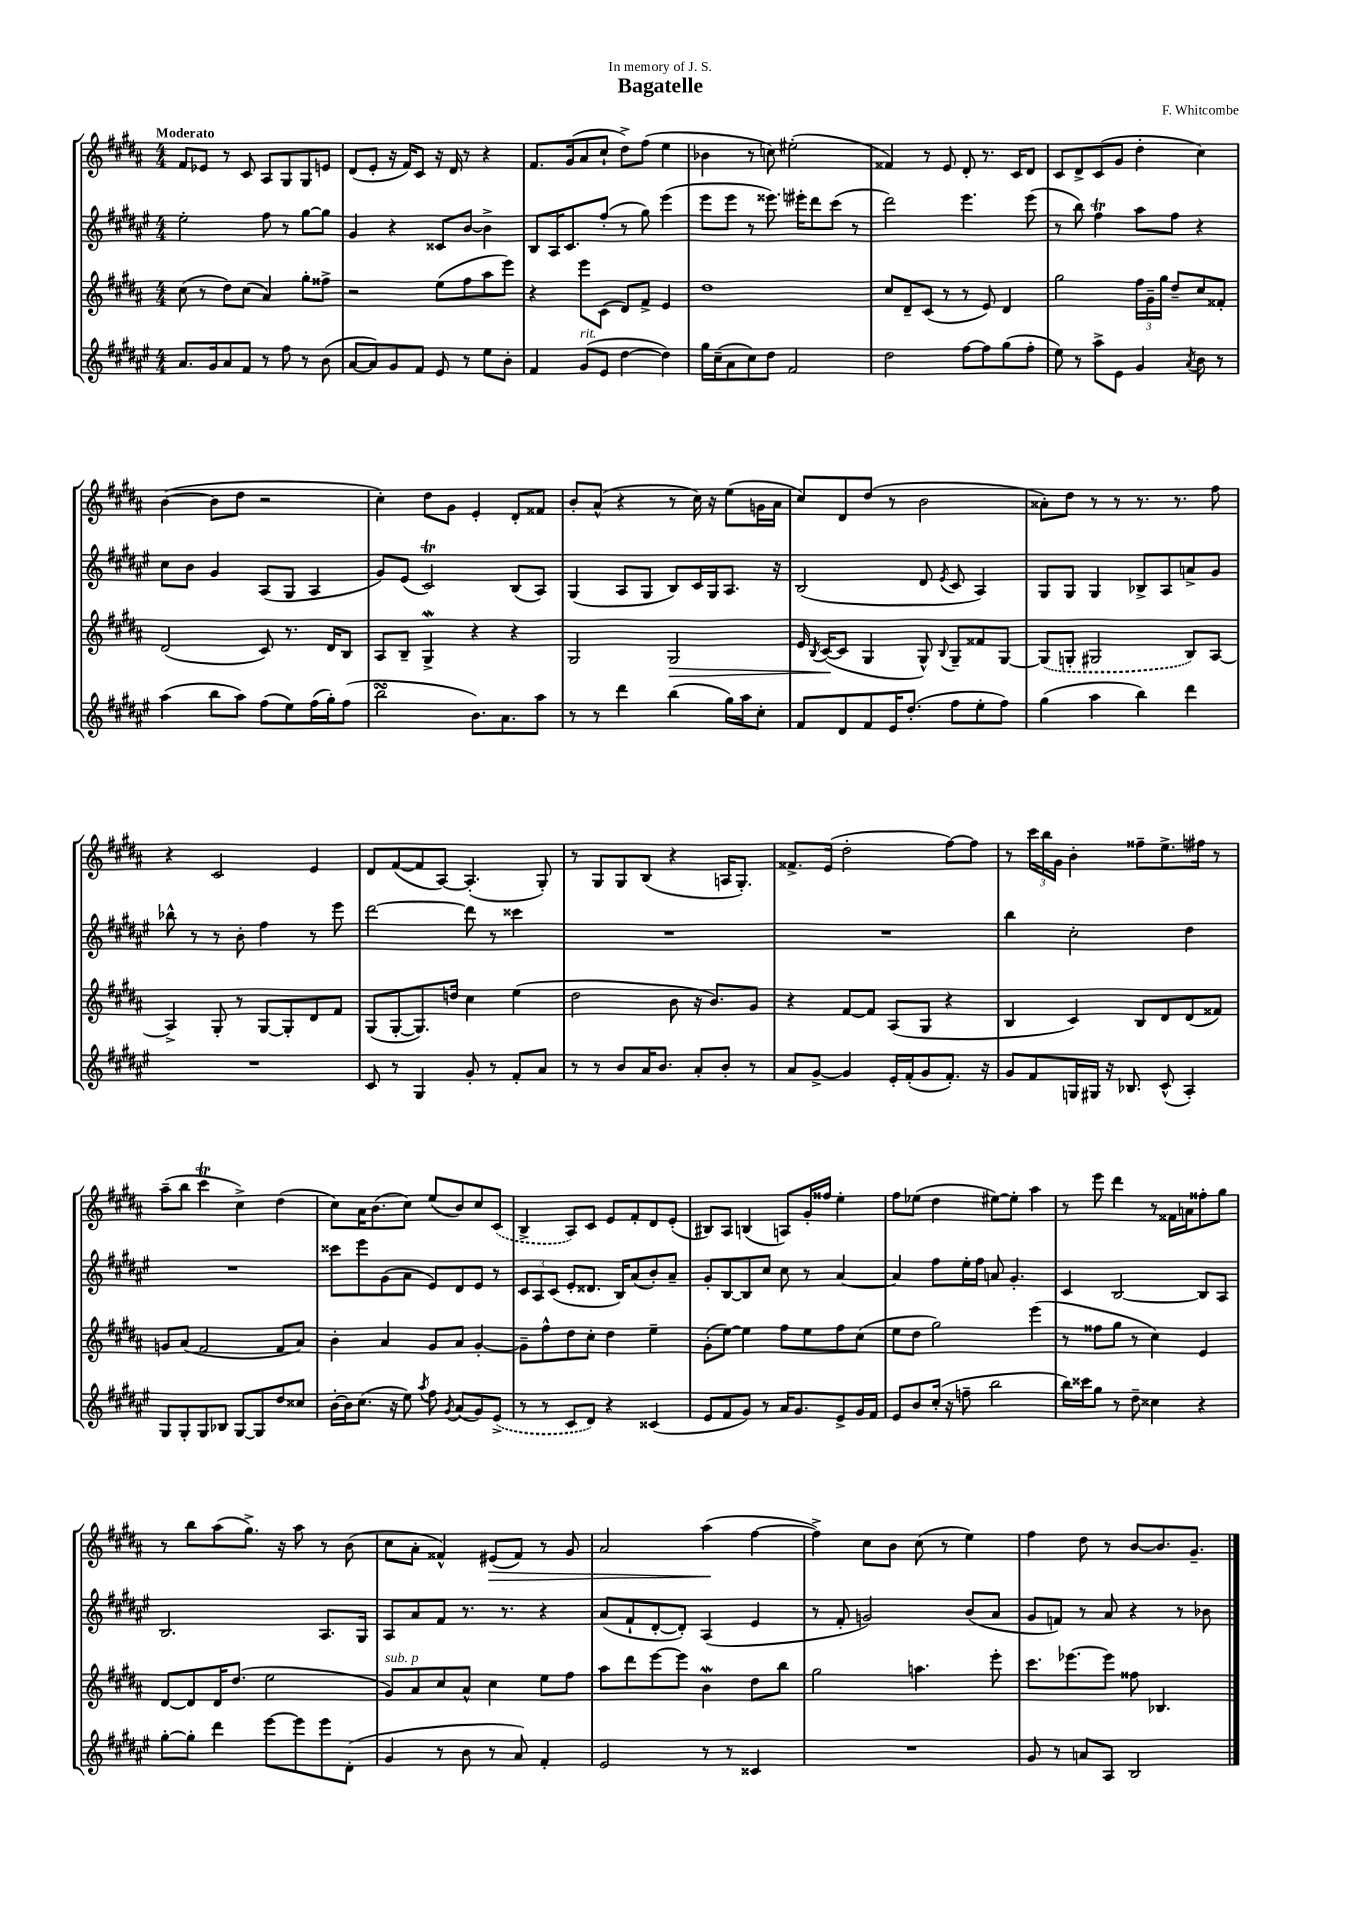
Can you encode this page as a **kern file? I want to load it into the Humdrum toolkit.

**kern	**kern	**kern	**kern
*staff4	*staff3	*staff2	*staff1
*clefG2	*clefG2	*clefG2	*clefG2
*k[f#c#g#d#a#e#]	*k[f#c#g#d#a#]	*k[f#c#g#d#a#e#]	*k[f#c#g#d#a#]
*M4/4	*M4/4	*M4/4	*M4/4
8.a#	(8cc#	2ee#'	8f#
.	8r	.	8e-
16g#	.	.	.
8a#	8dd#)	.	8r
8f#	(8cc#	.	8c#
8r	4a#)	8ff#	8A#
8ff#	.	8r	8G#
8r	8gg#'	[8gg#	8G#
(8b	8ff##^	8gg#]	8e
=	=	=	=
[8a#	2r	4g#	(8d#
8a#])	.	.	8e'
8g#	.	4r	16r
.	.	.	16f#)
8f#	.	.	8c#
8e#	(8ee	8c##	16r
.	.	.	16d#
8r	8ff#	[8b	8r
8ee#	8aa#	4b^]	4r
8b'	8eee)	.	.
=	=	=	=
4f#	4r	8B	8.f#
.	.	16A#	.
.	.	8.c#	(16g#
(8g#	8eee	.	8a#
8e#	(8c#	(8ff#'	8cc#`
[4dd#	8d#)	8r	8dd#^)
.	8f#^	8gg#)	(8ff#
4dd#])	4e	(4eee#	4ee
=	=	=	=
16gg#	1dd#	8eee#	4b-
(16cc#~	.	.	.
8a#	.	8eee#	.
8cc#)	.	8r	8r
8dd#	.	8.eee##)	8cc)
2f#	.	.	(2ee#'
.	.	16eee#'	.
.	.	8ddd#	.
.	.	(8ccc#	.
.	.	8r	.
=	=	=	=
2dd#	8cc#	2ddd#)	4f##)
.	8d#~	.	.
.	(8c#	.	8r
.	8r	.	8e
[8ff#	8r	4.eee#	8d#'
8ff#]	8e)	.	8.r
(8gg#	4d#	.	.
.	.	.	16c#
8ff#'	.	(8eee#	8d#
=	=	=	=
8ee#)	2gg#	8r	8c#
8r	.	8bb)	8d#^
8aa#^	.	4ff#	(8c#
8e#	.	.	8g#
4g#	24ff#	8aa#	4dd#'
.	24g#~	.	.
.	24gg#	.	.
.	8dd#~	8ff#	.
8qa#	.	.	.
8b	8cc#	4r	4cc#)
8r	8f##'	.	.
=	=	=	=
(4aa#	(2d#	8cc#	([4b
.	.	8b	.
8bb	.	4g#	8b]
8aa#)	.	.	8dd#
(8ff#	8c#)	(8A#	2r
8ee#)	8.r	8G#	.
(16ff#	.	4A#	.
16gg#')	16d#	.	.
(8ff#	8B	.	.
=	=	=	=
2bb	8A#	8g#)	4cc#')
.	8B~	(8e#	.
.	4G#^	2c#)	8dd#
.	.	.	8g#
8.b)	4r	.	4e'
8.a#	.	.	.
.	4r	(8B	8d#'
8aa#	.	8A#)	8f##
=	=	=	=
8r	2G#	(4G#	8b'
8r	.	.	(8a#^^
4ddd#	.	8A#	4r
.	.	8G#	.
(4bb	2G#	8B)	8r
.	.	16c#	16cc#)
.	.	16G#	16r
16gg#)	.	8.A#	(8ee
16aa#	.	.	.
8cc#'	.	.	16g
.	.	16r	16a#
=	=	=	=
8f#	16e	(2B	8cc#)
.	8qB	.	.
.	([16c#	.	.
8d#	8c#]	.	8d#
8f#	4G#	.	(8dd#
16e#	.	.	8r
(8.dd#'	.	.	.
.	8G#^^)	8d#	2b
.	8qqB	8qe#	.
8ff#	8G#~	8c#	.
8ee#'	8f##	4A#)	.
8ff#)	[8G#	.	.
=	=	=	=
(4gg#	(8G#]	8G#	8a##')
.	8G'	8G#	8dd#
4aa#	2G#	4G#	8r
.	.	.	8r
4bb)	.	8B-^	8.r
.	.	8A#	.
.	.	.	8.r
4ddd#	8B)	8a^	.
.	[8A#	8g#	8ff#
=	=	=	=
1r	4A#^]	8bb-^^	4r
.	.	8r	.
.	8G#'	8r	2c#
.	8r	8b'	.
.	[8G#	4ff#	.
.	8G#']	.	.
.	8d#	8r	4e
.	8f#	8eee#	.
=	=	=	=
8c#	(8G#	[2ddd#	8d#
8r	[8G#'	.	([8f#
4G#	8.G#])	.	8f#]
.	.	.	[8A#)
.	16dd	.	.
8g#'	4cc#	8ddd#]	(4.A#']
8r	.	8r	.
8f#'	(4ee	4ccc##	.
8a#	.	.	8G#')
=	=	=	=
8r	2dd#	1r	8r
8r	.	.	8G#
8b	.	.	8G#
16a#	.	.	(8B
8.b	.	.	.
.	8b	.	4r
8a#'	16r	.	.
.	8.b)	.	.
8b'	.	.	16A
.	.	.	8.G#')
8r	8g#	.	.
=	=	=	=
8a#	4r	1r	8.f##^
[8g#^	.	.	.
.	.	.	(16e
4g#]	[8f#	.	2dd#'
.	8f#]	.	.
16e#'	(8A#	.	.
(16f#'	.	.	.
8g#	8G#	.	.
8.f#')	4r	.	[8ff#)
.	.	.	8ff#]
16r	.	.	.
=	=	=	=
8g#	4B	4bb	8r
8f#	.	.	24ccc#
.	.	.	24bb
.	.	.	24g#
16G	4c#)	2cc#'	4b'
16G#	.	.	.
16r	.	.	.
8.B-	.	.	.
.	8B	.	8ff##~
(8c#^^	8d#	.	8.ee^
4A#')	(8d#	4dd#	.
.	.	.	16ff#
.	8f##)	.	8r
=	=	=	=
8G#	8g	1r	(8aa#~
8G#'	(8a#	.	8bb
8G#	2f#	.	4ccc#
8B-	.	.	.
[8G#	.	.	4cc#^)
8G#]	.	.	.
8dd#	8f#	.	(4dd#
8cc##	8a#)	.	.
=	=	=	=
[16b'	4b'	8ccc##	8cc#)
16b]	.	.	.
(8.cc#	.	8eee#	16a#
.	.	.	(8.b
.	4a#	(8g#	.
16r	.	.	.
8ee#)	.	8a#	8cc#)
8qaa#	.	.	.
8ff#	8g#	8e#)	(8ee
8qg#	.	.	.
(8a#	8a#	8d#	8b)
8g#)	[4g#'	8e#	8cc#
(8e#^	.	8r	(8c#
=	=	=	=
8r	8g#~]	12c#	4B^
.	.	12A#	.
8r	8ff#^^	.	.
.	.	(12c#	.
8c#	8dd#	8e#'	8A#)
8d#)	8cc#'	8.d##	8c#
4r	4dd#	.	8e
.	.	16B)	.
.	.	(8a#	8f#'
(4c##	4ee~	8b')	8d#
.	.	8a#~	(8e'
=	=	=	=
8e#	(8g#'	8g#'	8B#)
8f#	[8ee)	[8B	8A#
8g#)	4ee]	8B]	(4B
8r	.	8cc#	.
16a#	8ff#	8cc#	8A)
8.g#	.	.	.
.	8ee	8r	16g#'
.	.	.	16ff##
8e#^	8ff#	[4a#	4ee'
16g#	(8cc#	.	.
16f#	.	.	.
=	=	=	=
8e#	8ee	4a#]	8ff#
8b	8dd#	.	(8ee-
(16cc#'	2gg#)	8ff#	4dd#
16r	.	.	.
8ff~	.	16ee#'	.
.	.	16ff#	.
2bb	.	8a	[8ee#)
.	.	4.g#'	8ee#']
.	(4eee	.	4aa#
=	=	=	=
16bb)	8r	4c#	8r
16ccc##	.	.	.
8gg#	8ff##	.	8eee
8r	8gg#	[2B	4ddd#
8dd#~	8r	.	.
4cc##	4cc#)	.	8r
.	.	.	16f##
.	.	.	16a
4r	4e	8B]	8ff##'
.	.	8A#	8gg#
=	=	=	=
[8gg#'	[8d#	2.B	8r
8gg#']	8d#]	.	8bb
4ddd#	16d#	.	(8aa#
.	(8.dd#	.	.
.	.	.	8.gg#^)
[8eee#	2ee	.	.
.	.	.	16r
8eee#]	.	.	8aa#
8eee#	.	8.A#	8r
(8d#'	.	.	(8b
.	.	16G#	.
=	=	=	=
4g#	8g#)	8A#	8cc#
.	8a#	8a#	8a#'
8r	8cc#	8f#	4f##^^)
8b	8a#^^	8.r	.
8r	4cc#	.	(8e#
.	.	8.r	.
8a#)	.	.	8f##)
4f#'	8ee	4r	8r
.	8ff#	.	8g#
=	=	=	=
2e#	8aa#	(8a#	2a#
.	8ddd#	8f#`	.
.	[8eee	[8d#'	.
.	8eee]	8d#'])	.
8r	4b	(4A#	(4aa#
8r	.	.	.
4c##	8dd#	4e#	[4ff#
.	8bb	.	.
=	=	=	=
1r	2gg#	8r	4ff#^])
.	.	8f#'	.
.	.	2g)	8cc#
.	.	.	8b
.	4.aa	.	(8cc#
.	.	.	8r
.	.	(8b	4ee)
.	8eee'	8a#	.
=	=	=	=
8g#	8.ccc#	8g#	4ff#
8r	.	8f)	.
.	[8.eee-	.	.
8a	.	8r	8dd#
8A#	8eee-]	8a#	8r
2B	8ff##	4r	[8b
.	4.B-	.	8.b]
.	.	8r	.
.	.	.	8.g#~
.	.	8b-	.
==	==	==	==
*-	*-	*-	*-
